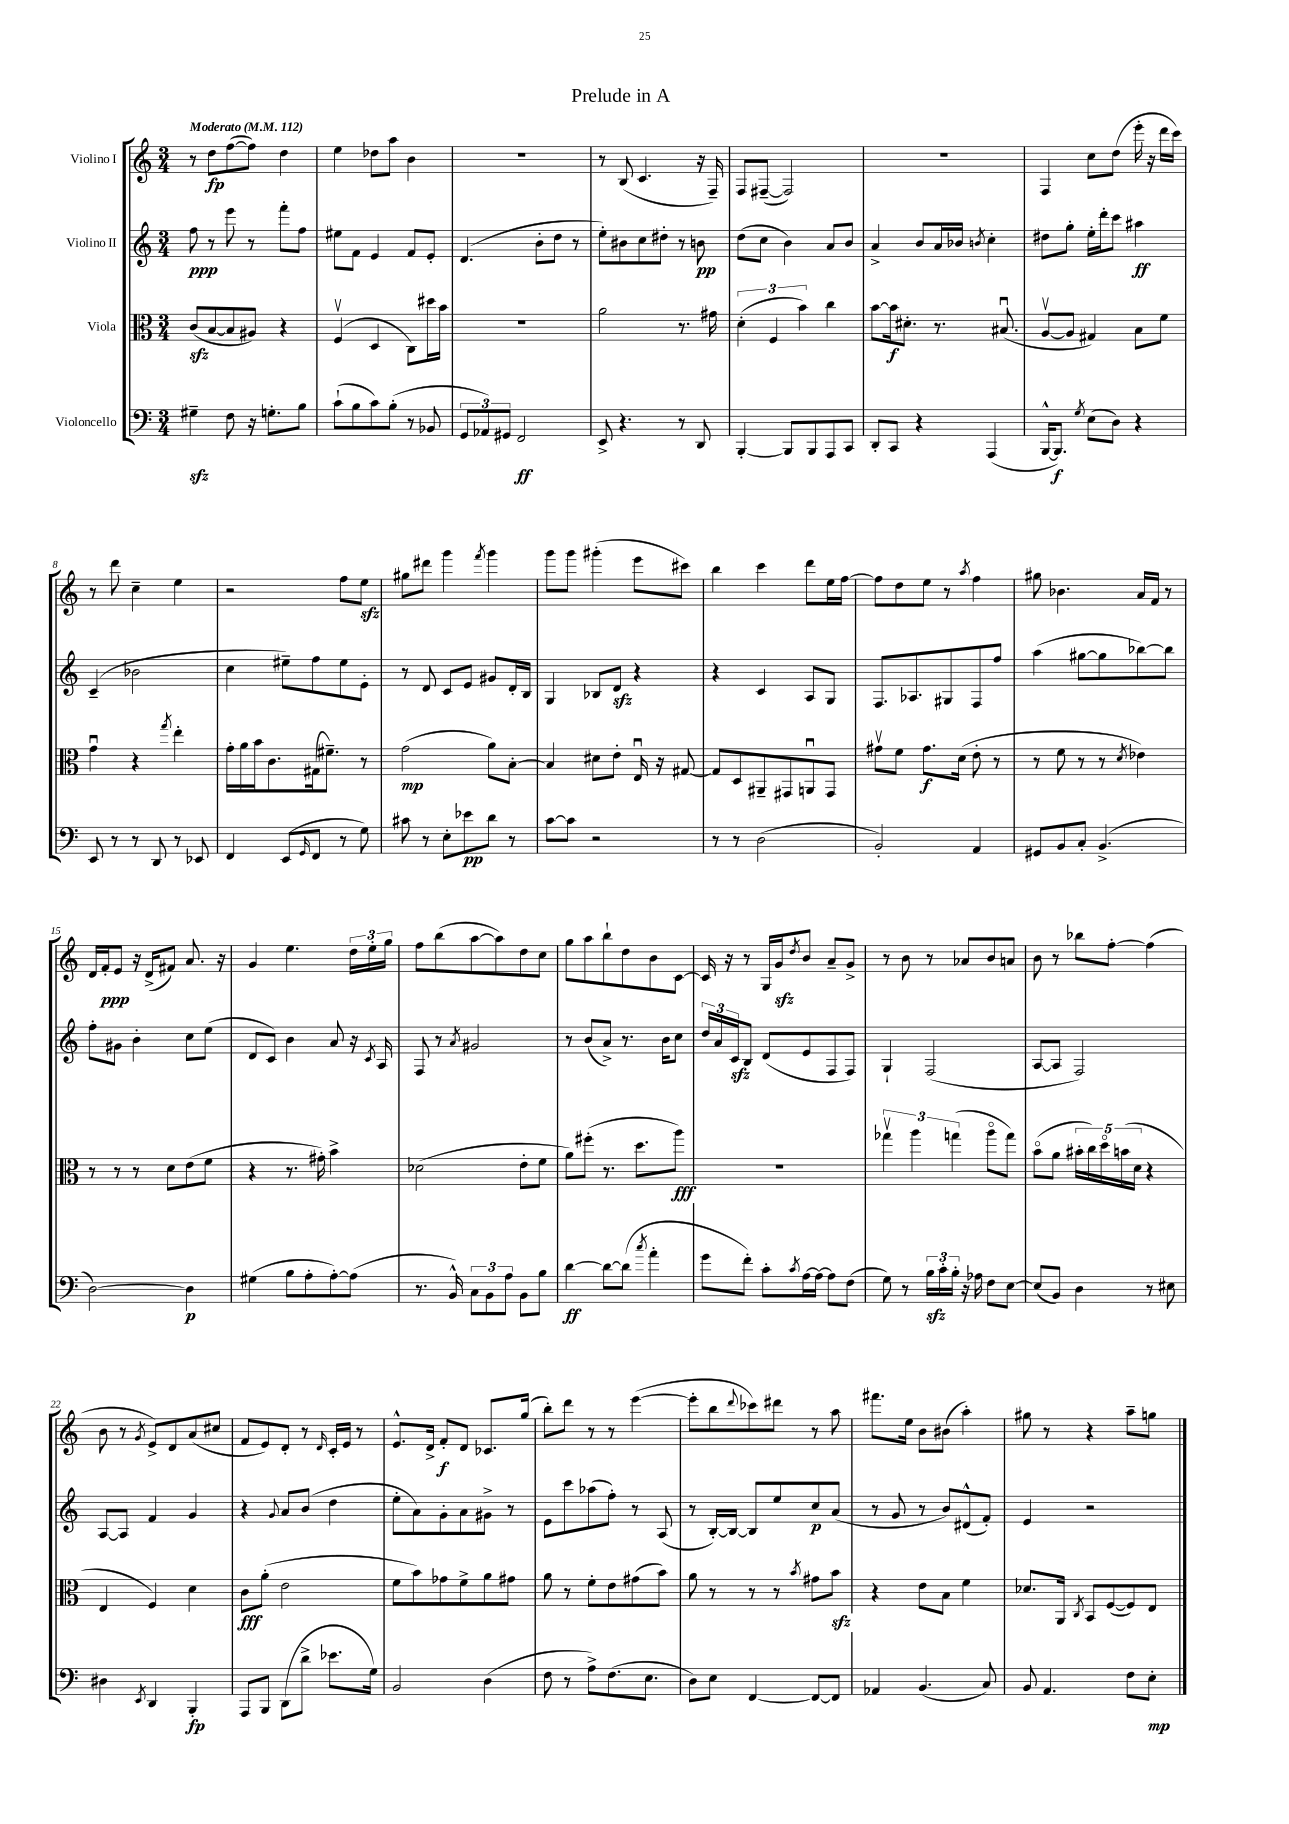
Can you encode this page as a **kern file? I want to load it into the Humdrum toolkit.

**kern	**kern	**kern	**kern
*staff4	*staff3	*staff2	*staff1
*clefF4	*clefC3	*clefG2	*clefG2
*k[]	*k[]	*k[]	*k[]
*M3/4	*M3/4	*M3/4	*M3/4
*MM112	*MM112	*MM112	*MM112
4G#~\	(8c/L	8ff\	8r
.	[8B/	8r	8dd\L
8F\	8B/]	8eee\	([8ff\
16r	8A#/J)	8r	8ff\]J)
8.G'\L	.	.	.
.	4r	8fff'\L	4dd\
8B\J	.	8ff\J	.
=	=	=	=
(8c`\L	(4Fv/	8ee#\L	4ee\
8B\	.	8f\J	.
8c\)	4D/	4e/	8dd-\L
(8B'\J	.	.	8aa\J
8r	8C\L)	8f/L	4b\
8BB-/	16dd#\L	8e'/J	.
.	16b\JJ	.	.
=	=	=	=
12GG/L	2.r	(4.d/	2.r
12AA-/)	.	.	.
12GG#/J	.	.	.
2FF/	.	.	.
.	.	8b'\L	.
.	.	8dd\J	.
.	.	8r	.
=	=	=	=
8EE^/	2a\	8ee'\L)	8r
4.r	.	8b#\	(8B/
.	.	8cc\	4.c/
.	.	8dd#'\J	.
8r	8.r	8r	.
8DD/	.	8b\	16r
.	16g#\	.	16F~/)
=	=	=	=
[4BBB'/	(6d'\	(8dd\L	8F/L
.	.	8cc\J	([8F#~/J
.	6F/	.	.
8BBB/]L	.	4b\)	2F#/])
.	6b\)	.	.
8BBB/	.	.	.
8AAA/	4cc\	8a/L	.
8CC/J	.	8b/J	.
=	=	=	=
8DD'/L	[8b\L	4a^/	2.r
8CC/J	16b\]k	.	.
.	8.d#'\J	.	.
4r	.	8b/L	.
.	8.r	16a/L	.
.	.	16b-/JJ	.
.	.	8qb/	.
(4AAA/	.	4cc'\	.
.	(8.B#u/	.	.
=	=	=	=
[16BBB^^/LK	[8Av/L	8dd#\L	4F/
8.BBB/]J)	.	.	.
.	8A/]J	8gg'\J	.
8qG/	.	.	.
(8E\L	4G#/)	16ee'\LL	8cc\L
.	.	16ddd'\J	.
8D\J)	.	8ccc\J	(8dd\J
4r	8B\L	4aa#\	16eee'\
.	.	.	16r
.	8f\J	.	16ddd\LL
.	.	.	16ccc\JJ)
=	=	=	=
8EE/	4gu\	(4c~/	8r
8r	.	.	8ddd\
8r	4r	2b-\	4cc~\
8DD/	.	.	.
.	8qgg/	.	.
8r	4ee'\	.	4ee\
8EE-/	.	.	.
=	=	=	=
4FF/	16g'\LL	4cc\	2r
.	16a\	.	.
.	16b\J	.	.
.	8.c\	.	.
(8EE/L	.	8ee#~\L)	.
16qqGG/	.	.	.
8FF/J	(16G#\k	8ff\	.
.	8.f#~\J)	.	.
8r	.	8ee#\	8ff\L
8G\)	8r	8e'\J	8ee\J
=	=	=	=
8c#\	(2g\	8r	8gg#\L
8r	.	8d/	8ddd#\J
8E'\L	.	8c/L	4ggg\
8e-\	.	8e/J	.
.	.	.	8qfff/
8d\J	8a\L)	8g#/L	4ggg\
8r	[8B'\J	16d'/L	.
.	.	16B/JJ	.
=	=	=	=
[8c\L	4B/]	4G/	8ggg\L
8c\]J	.	.	8ggg\J
2r	8d#\L	8B-/L	(4ggg#'\
.	8e'\J	8d/J	.
.	16Eu/	4r	8eee\L
.	16r	.	.
.	[8G#/	.	8ccc#\J)
=	=	=	=
8r	8G#/]L	4r	4bb\
8r	8D/	.	.
(2D\	8AA#~/	4c/	4ccc\
.	8GG#/	.	.
.	8AAu/	8A/L	8ddd\L
.	8GG#/J	8G/J	16ee\L
.	.	.	[16ff\JJ
=	=	=	=
2BB'/)	8g#v\L	8.F/L	8ff\]L
.	8f\J	.	8dd\
.	.	8.A-/	.
.	8.g#\L	.	8ee\J
.	.	8G#/	8r
.	(16d\Jk	.	.
.	.	.	8qaa/
4AA/	8e'\	8F/	4ff\
.	8r	8ff/J	.
=	=	=	=
8GG#/L	8r	(4aa\	8gg#\
8BB/	8f\	.	4.b-\
8C'/J	8r	[8gg#\L	.
(4.BB^/	8r	8gg#\]	.
.	8qd/	.	.
.	4e-\)	[8bb-\)	16a/LL
.	.	.	16f/JJ
.	.	8bb-\]J	8r
=	=	=	=
[2D\)	8r	8ff'\L	16d/LL
.	.	.	16f'/J
.	8r	8g#\J	8e/J
.	8r	4b'\	16r
.	.	.	(16d^/LK
.	8d\L	.	8f#/J)
4D\]	(8e\	8cc\L	8.a/
.	8f\J	(8ee\J	.
.	.	.	16r
=	=	=	=
(4G#\	4r	8d/L	4g/
.	.	8c/J)	.
8B\L	8.r	4b\	4.ee\
8A'\	.	.	.
.	16g#'\)	.	.
[8A'\)	4b^\	8a/	.
(8A\]J	.	16r	24dd\LL
.	.	.	24ee'\
.	.	8qc/	.
.	.	16A/	.
.	.	.	24gg\JJ
=	=	=	=
8.r	(2d-\	8F/	8ff\L
.	.	8r	(8bb\
16BB^^/)	.	.	.
.	.	8qa/	.
12C\L	.	2g#/	[8aa\
12BB\	.	.	.
.	.	.	8aa\])
12A\J	.	.	.
8BB\L	8e'\L	.	8dd\
8B\J	8f\J	.	8cc\J
=	=	=	=
[4d\	8a\L)	8r	8gg\L
.	(8ff#'\J	(8b/L	8aa\
8d\_L	8.r	8a^/J)	8bb`\
(8d\]J	.	8.r	8dd\
.	8.dd\L	.	.
8qcc/	.	.	.
4a'\	.	.	8b\
.	.	16b\LK	.
.	8aa\J)	8cc\J	[8c\J
=	=	=	=
8g\L	2.r	24dd/LL	16c/]
.	.	24a/	.
.	.	.	16r
.	.	24c/J	.
8f'\J)	.	8B/J	8r
8c'\L	.	(8d/L	16G/LL
.	.	.	16g/J
8qc/	.	.	8qdd/
[16A\L	.	8e/	8b/J
16A\_JJ	.	.	.
8A\]L	.	8F/	8a~/L
(8F\J	.	8F/J)	8g^/J
=	=	=	=
8G\)	6gg-v\	4G`/	8r
8r	.	.	8b\
.	6aa\	.	.
24B\LL	.	(2F/	8r
24c'\	.	.	.
24B'\JJ	(6gg\	.	.
16r	.	.	8a-/L
16A-\	.	.	.
8F\L	8aao\L	.	8b/
[8E\J	8gg\J)	.	8a/J
=	=	=	=
(8E/]L	(8bo\L	[8A/L	8b\
8BB/J)	8a\J	8A/]J	8r
4D\	20b#'\LL	2F/)	8bb-\L
.	20cc\)	.	.
.	20ddo\	.	.
.	.	.	[8ff'\J
.	(20b\	.	.
.	20d\JJ	.	.
8r	4r	.	(4ff\]
8E#\	.	.	.
=	=	=	=
4D#\	4E/	[8A/L	8b\
.	.	8A/]J	8r
8qEE/	.	.	8qg/
4DD/	4F/)	4f/	8e^/L)
.	.	.	8d/
4BBB'/	4d\	4g/	(8a/
.	.	.	8cc#/J
=	=	=	=
8AAA/L	8c\L	4r	8f/L
8BBB/J	(8a'\J	.	8e/)
.	.	8qqg/	.
(8DD\L	2e\	8a/L	8d'/J
8d^\J	.	(8b/J	8r
.	.	.	16qqd/
8.e-\L	.	4dd\	16c'/LL
.	.	.	16e/JJ
.	.	.	8r
16G\Jk)	.	.	.
=	=	=	=
2BB/	8f\L	8ee'\L	8.e^^/L
.	8b\)	8a\)	.
.	.	.	16d^/Jk
.	8g-\	8g'\	8f'/L
.	8f^\	8a\	8d/J
(4D\	8a\	8g#^\J	8.c-/L
.	8g#\J	8r	.
.	.	.	(16gg/Jk
=	=	=	=
8F\	8a\	8e\L	8bb'\L)
8r	8r	8ccc\	8ddd\J
8A^\L)	8f'\L	(8aa-\	8r
(8.F\	8e\	8ff'\J)	8r
.	(8g#\	8r	([4eee\
8.E\J	.	.	.
.	8b\J)	(8A/	.
=	=	=	=
8D\L)	8a\	8r	8eee'\]L
8E\J	8r	[16B'/LL)	8bb\
.	.	16B/_JJ	.
.	.	.	8qqddd/
[4FF/	8r	8B/]L	8ccc-\)
.	8r	8ee/	8ddd#\J
.	8qb/	.	.
8FF/_L	8g#\L	8cc/	8r
8FF/]J	8b\J	(8a/J	8aa\
=	=	=	=
4AA-/	4r	8r	8.fff#\L
.	.	8g/	.
.	.	.	16ee\Jk
(4.BB/	8e\L	8r	8b\L
.	8B\J	8b/L)	(8b#\J
.	4f\	(8d#^^/	4aa'\)
8C/)	.	8f'/J)	.
=	=	=	=
8BB/	8.d-/L	4e/	8gg#\
4.AA/	.	.	8r
.	16AA/Jk	.	.
.	8qC/	.	.
.	8BB/L	2r	4r
.	([8F/	.	.
8F\L	8F/])	.	8aa~\L
8E'\J	8E/J	.	8gg\J
==	==	==	==
*-	*-	*-	*-
